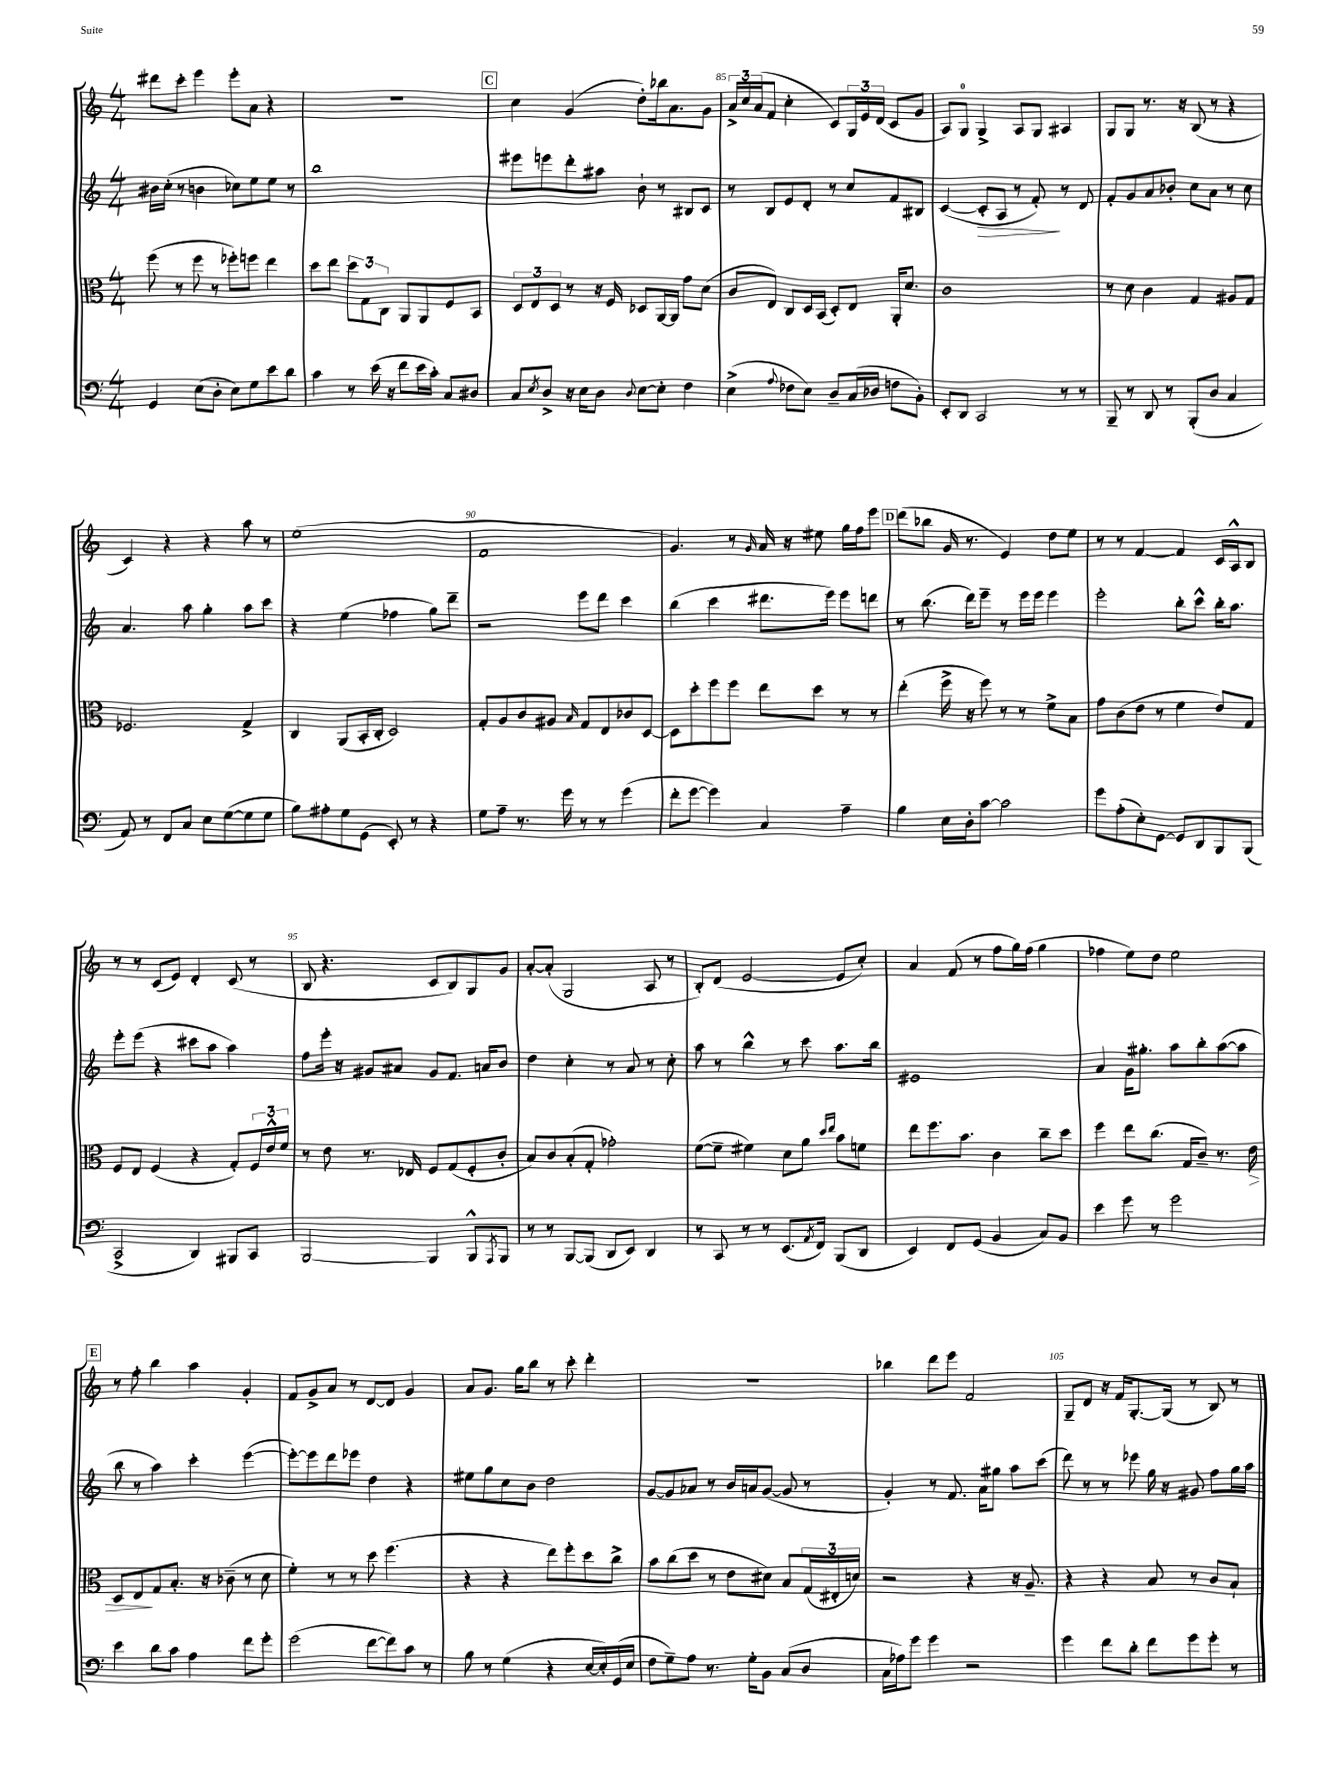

**kern	**kern	**dynam	**kern	**dynam	**kern
*part4	*part3	*part3	*part2	*part2	*part1
*staff4	*staff3	*staff3	*staff2	*staff2	*staff1
*clefF4	*clefC3	*	*clefG2	*	*clefG2
*k[]	*k[]	*	*k[]	*	*k[]
*M4/4	*M4/4	*	*M4/4	*	*M4/4
=82	=82	=82	=82	=82	=82
4GG/	(8ff\	.	16b#X\LL	.	8ddd#X\L
.	.	.	(16cc'\JJ	.	.
.	8r	.	8r	.	8ccc'\J
(8E\L	8ff\	.	4bn\	.	4eee\
8D'\J	8r	.	.	.	.
8E\L)	8ff-X'\L)	.	8cc-X\L)	.	8eee'\L
8G\	8ffn\J	.	8ee\	.	8a\J
8e\	4ee\	.	8ee\J	.	4r
8d\J	.	.	8r	.	.
=83	=83	=83	=83	=83	=83
4c\	8dd\L	.	1bb	.	1r
.	8ee\J	.	.	.	.
8r	12dd\L	.	.	.	.
.	12G\	.	.	.	.
(16e\	.	.	.	.	.
.	12C\J	.	.	.	.
16r	.	.	.	.	.
8f\L	8AA/L	.	.	.	.
16e\L	8AA/	.	.	.	.
16c'\JJ)	.	.	.	.	.
8C/L	8F/	.	.	.	.
8D#X/J	8BB/J	.	.	.	.
!!LO:REH:place=s1:t=C
=84	=84	=84	=84	=84	=84
8C/L	12D/L	.	8eee#X\L	.	4cc\
.	12E/	.	.	.	.
8qE/	.	.	.	.	.
8D^/J	.	.	8eeen\	.	.
.	12D/J	.	.	.	.
16r	8r	.	8ddd'\	.	(4g/
16E\KL	.	.	.	.	.
8D\J	16r	.	8aa#X\J	.	.
.	16F/	.	.	.	.
8qqD/	.	.	.	.	.
[8E\L	8D-X/L	.	8b`\	.	8dd'\L)
8E'\J]	[16AA/L	.	8r	.	16bb-X\k
.	16AA/JJ]	.	.	.	8.a\
4F\	8g\L	.	8B#X/L	.	.
.	(8d\J	.	8c/J	.	8g\J
=85	=85	=85	=85	=85	=85
(4E^\	8c/L	.	8r	.	24a^/LL
.	.	.	.	.	24cc/
.	.	.	.	.	(24a/J
.	8E/J)	.	8B/L	.	8f/J
8qqA/	.	.	.	.	.
8F-X\L	8C/L	.	8e/	.	4cc'\
8E\J)	16D/L	.	8d'/J	.	.
.	(16BB/JJ	.	.	.	.
8D~/L	8D'/L)	.	8r	.	8c/L)
(16C/L	8E/J	.	8cc/L	.	24G/L
.	.	.	.	.	24e/
16D-X/JJ	.	.	.	.	.
.	.	.	.	.	(24d/JJ
8Fn\L	16AA'/KL	.	8f/	.	8c/L
.	8.d/J	.	.	.	.
8BB'\J)	.	.	8B#X/J	.	8g/J
=86	=86	=86	=86	=86	=86
8EE'/L	1c	.	([4c/	.	8A/L)
8DD/J	.	.	.	.	8G/J
!	!	!	!	!LO:HP:b	!
2CC/	.	.	8c'/L]	>	4G^/
.	.	.	8A/J	.	.
.	.	.	8r	.	8A/L
.	.	.	8f'/)	.	8G/J
8r	.	.	8r	]	4A#X/
8r	.	.	8d/	.	.
=87	=87	=87	=87	=87	=87
8BBB~/	8r	.	8f'/L	.	8G/L
8r	8d\	.	8g/	.	8G/J
8DD/	4c\	.	8a/	.	8.r
8r	.	.	8b-X'/J	.	.
.	.	.	.	.	16r
(8BBB'/L	4G/	.	8cc\L	.	(8B/
8D/J	.	.	8a\J	.	8r
4C/	8A#X/L	.	8r	.	4r
.	8G/J	.	8cc\	.	.
!!LO:LB:g=z
=88	=88	=88	=88	=88	=88
8AA/)	2.F-X/	.	4.a/	.	4c/)
8r	.	.	.	.	.
8FF/L	.	.	.	.	4r
8C/J	.	.	8aa\	.	.
8E\L	.	.	4gg'\	.	4r
([8G\	.	.	.	.	.
8G\]	4G^/	.	8aa\L	.	8aa\
8G\J	.	.	8ccc\J	.	8r
=89	=89	=89	=89	=89	=89
8B\L)	4C/	.	4r	.	(1ee
8A#X'\	.	.	.	.	.
8G\	(8AA/L	.	(4ee\	.	.
(8GG\J	16BB'/L	.	.	.	.
.	16C'/JJ	.	.	.	.
8EE'/)	2D/)	.	4ff-X\	.	.
8r	.	.	.	.	.
4r	.	.	8gg\L)	.	.
.	.	.	8ddd~\J	.	.
=90	=90	=90	=90	=90	=90
8G\L	8G'/L	.	2r	.	1f
8A~\J	8A/	.	.	.	.
8.r	8c/	.	.	.	.
.	8A#X/J	.	.	.	.
16g\	.	.	.	.	.
.	16qqB/	.	.	.	.
8r	8G/L	.	8eee\L	.	.
8r	8E/	.	8ddd\J	.	.
(4g\	8c-X/	.	4ccc\	.	.
.	[8D/J	.	.	.	.
=91	=91	=91	=91	=91	=91
8f'\L	8D\L]	.	(4bb\	.	4.g/)
[8g\J	8dd'\	.	.	.	.
4g\])	8ff\	.	4ccc\	.	.
.	8ff\J	.	.	.	8r
.	.	.	.	.	16qqg/
4C/	8ee\L	.	8.ddd#X\L	.	16a/
.	.	.	.	.	16r
.	8dd\J	.	.	.	8ee#X\
.	.	.	16eee\Jk)	.	.
4A~\	8r	.	8eee\L	.	16gg\LL
.	.	.	.	.	16ff\J
.	8r	.	8dddn\J	.	8eee\J
!!LO:REH:place=s1:t=D
=92	=92	=92	=92	=92	=92
4B\	(4ee'\	.	8r	.	(8ddd\L
.	.	.	(8.bb\	.	8bb-X\J
16E\LL	16ff^\	.	.	.	16g/
16D'\J	16r	.	16ddd\KL)	.	8.r
[8c\J	8ff\)	.	8eee~\J	.	.
2c\]	8r	.	8r	.	4e/)
.	8r	.	16eee\LL	.	.
.	.	.	16eee\JJ	.	.
.	8f^\L	.	4eee\	.	8dd\L
.	8B\J	.	.	.	8ee\J
=93	=93	=93	=93	=93	=93
8g\L	8g\L	.	2eee'\	.	8r
(8A'\	(8c\	.	.	.	8r
8E'\)	8e\J	.	.	.	[4f/
[8GG\J	8r	.	.	.	.
8GG/L]	4f\	.	8bb'\L	.	4f/]
8DD/	.	.	8ccc^^\J	.	.
8BBB/	8e/L)	.	16bb'\KL	.	16c/LL
.	.	.	8.aa\J	.	16A^^/J
(8BBB/J	8G/J	.	.	.	8B/J
!!LO:LB:g=z
=94	=94	=94	=94	=94	=94
2CC^/	8F/L	.	8eee'\L	.	8r
.	8E/J	.	(8eee\J	.	8r
.	(4F/	.	4r	.	(8c/L
.	.	.	.	.	8e/J)
4DD/)	4r	.	8ccc#X\L	.	4d'/
.	.	.	8aa\J	.	.
8BBB#X/L	8G'/L)	.	4aa\)	.	(8c/
8CC/J	24F/L	.	.	.	8r
.	24e^^/	.	.	.	.
.	24f/JJ	.	.	.	.
=95	=95	=95	=95	=95	=95
[2BBB/	8r	.	8ff\L	.	8B/
.	8e\	.	16eee'\Jk	.	4.r
.	.	.	16r	.	.
.	8.r	.	8g#X/L	.	.
.	.	.	8a#X/J	.	.
.	16E-X/	.	.	.	.
4BBB/]	8F/L	.	8g#/L	.	8c/L
.	(8G/	.	8.f/J	.	8B/)
8BBB^^/L	8F'/	.	.	.	8G/
.	.	.	16an/KL	.	.
8qAAA/	.	.	.	.	.
8BBB/J	8c'/J	.	8b/J	.	8g/J
=96	=96	=96	=96	=96	=96
8r	8B/L)	.	4dd\	.	[8a'/L
8r	8c/	.	.	.	(8a'/J]
[8BBB/L	(8B'/	.	4cc'\	.	2G/
(8BBB/J]	8G'/J	.	.	.	.
8DD/L	2g-X'\)	.	8r	.	.
8EE/J)	.	.	8a/	.	.
4DD/	.	.	8r	.	8A/
.	.	.	8cc'\	.	8r
=97	=97	=97	=97	=97	=97
8r	([8f\L	.	8aa\	.	8B'/L)
8CC/	8f~\J]	.	8r	.	(8d/J
8r	4f#X\)	.	4bb^^\	.	[2e/
8r	.	.	.	.	.
(8.EE/L	8d\L	.	8r	.	.
.	8a\J	.	8ccc\	.	.
8qAA/	.	.	.	.	.
16FF/Jk)	.	.	.	.	.
.	16qqdd/LL	.	.	.	.
.	16qqee/JJ	.	.	.	.
(8BBB/L	8b\L	.	8.aa\L	.	8e/L]
8DD/J	8fn\J	.	.	.	8cc'/J)
.	.	.	16bb\Jk	.	.
=98	=98	=98	=98	=98	=98
4EE/)	8ee\L	.	1e#X	.	4a/
.	8.ff\	.	.	.	.
8FF/L	.	.	.	.	(8f/
.	8.b\J	.	.	.	.
(8GG/J	.	.	.	.	8r
4BB/	4c\	.	.	.	8ff\L
.	.	.	.	.	16gg\L)
.	.	.	.	.	(16ff\JJ
8C/L)	8cc~\L	.	.	.	4gg\
8BB/J	8dd\J	.	.	.	.
=99	=99	=99	=99	=99	=99
4e\	4ff\	.	4a/	.	4ff-X\
8g\	8ee\L	.	16g\KL	.	8ee\L)
.	.	.	8.gg#X'\J	.	.
8r	(8.cc\J	.	.	.	8dd\J
2g\	.	.	8aa\L	.	2ee\
.	16G/KL	.	.	.	.
.	8c~/J)	.	8bb'\	.	.
.	8.r	.	([8aa\	.	.
.	.	.	8aa\J]	.	.
!	!	!LO:HP:b	!	!	!
.	16e\	>	.	.	.
!!LO:LB:g=z
!!LO:REH:place=s1:t=E
=100	=100	=100	=100	=100	=100
4e\	8D/L	.	8bb\	.	8r
.	8E/	.	8r	.	8ff'\
8d\L	8G/	]	4aa\)	.	4bb\
8c\J	8.B'/J	.	.	.	.
4A\	.	.	4ccc'\	.	4aa\
.	16r	.	.	.	.
.	(8c-X~\	.	.	.	.
8f\L	8r	.	([4eee\	.	4g'/
8g'\J	8d\	.	.	.	.
=101	=101	=101	=101	=101	=101
(2g\	4f'\)	.	8eee'\L_)	.	8f/L
.	.	.	8eee\]	.	8g^/
.	8r	.	8ddd\	.	8a/J
.	8r	.	8eee-X\J	.	8r
[8f\L	8dd\	.	4dd\	.	[8d/L
8f\])	(4.ff\	.	.	.	8d/J]
8c\J	.	.	4r	.	4g/
8r	.	.	.	.	.
=102	=102	=102	=102	=102	=102
8B\	4r	.	8ee#X\L	.	8a/L
8r	.	.	8gg\	.	8.g/J
(4G\	4r	.	8cc\	.	.
.	.	.	.	.	16gg\KL
.	.	.	8b\J	.	8bb\J
4r	8ee\L)	.	2dd\	.	8r
.	8ff'\	.	.	.	8ccc'\
[16E/LL	8dd\	.	.	.	4ddd'\
16E'/])	.	.	.	.	.
(16GG/	8cc^\J	.	.	.	.
16E/JJ	.	.	.	.	.
=103	=103	=103	=103	=103	=103
8F\L	8b\L	.	[8g/L	.	1r
8G~\)	(8cc\	.	8g/]	.	.
8A\J	8dd\J	.	8a-X/J	.	.
8.r	8r	.	8r	.	.
.	8e\L	.	16b/LL	.	.
16G'\KL	.	.	16an/J	.	.
8BB\J	8d#X\J)	.	([8g/J	.	.
(8C/L	8B/L	.	8g/]	.	.
8D/J	(24G/L	.	8r	.	.
.	24E#X'/	.	.	.	.
.	24dn/JJ)	.	.	.	.
=104	=104	=104	=104	=104	=104
16C\LL	2r	.	4g'/)	.	4bb-X\
16A-X\J)	.	.	.	.	.
8g\J	.	.	.	.	.
4g\	.	.	8r	.	8ddd\L
.	.	.	8.f/	.	8eee\J
2r	4r	.	.	.	2f/
.	.	.	16a\KL	.	.
.	.	.	8gg#X\J	.	.
.	16r	.	8aa\L	.	.
.	8.A~/	.	.	.	.
.	.	.	(8ccc\J	.	.
=105	=105	=105	=105	=105	=105
4g\	4r	.	8ddd\)	.	8G~/L
.	.	.	8r	.	8d/J
8f\L	4r	.	8r	.	16r
.	.	.	.	.	16f/KL
8d'\J	.	.	8eee-X\	.	[8.G'/
8f\L	8B/	.	16gg\	.	.
.	.	.	16r	.	(16G/Jk]
8g\	8r	.	8g#X/	.	8r
8g'\J	8c/L	.	8ff\L	.	8B/)
8r	8B`/J	.	16gg\L	.	8r
.	.	.	16aa\JJ	.	.
==	==	==	==	==	==
*-	*-	*-	*-	*-	*-
